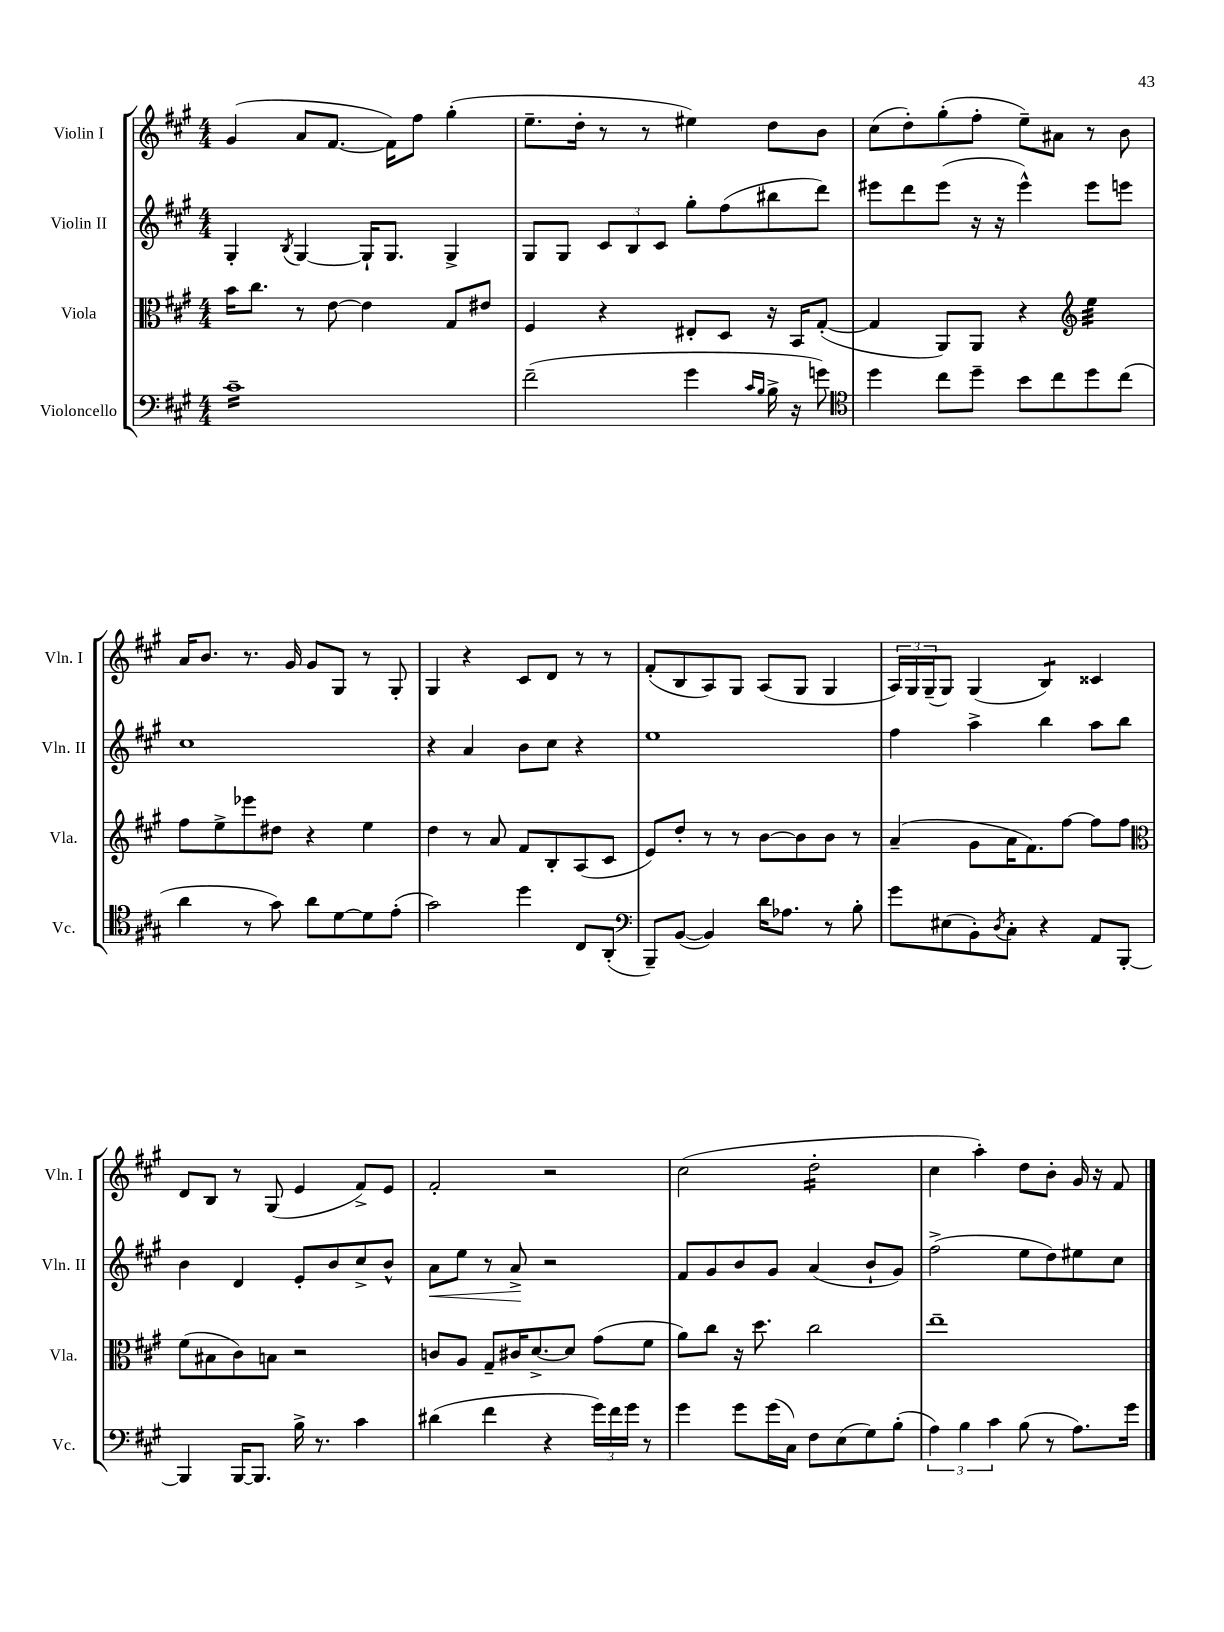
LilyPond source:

<<
\new StaffGroup <<
\new Staff = "s0" \with { instrumentName = "Violin I" shortInstrumentName = "Vln. I" } {
    \clef treble \key a \major \numericTimeSignature \time 4/4
    gis'4( a'8 fis'8.~ fis'16) fis''8 gis''4-.( |
    e''8.-- d''16-. r8 r8 eis''4) d''8 b'8 |
    cis''8( d''8-.) gis''8-.( fis''8-. e''8--) ais'8 r8 b'8 |
    a'16 b'8. r8. gis'16 gis'8 gis8 r8 gis8-. |
    gis4 r4 cis'8 d'8 r8 r8 |
    fis'8-.( b8 a8) gis8 a8( gis8 gis4 |
    \tuplet 3/2 { a16) gis16 gis16--( } gis8) gis4( b4:8) cisis'4 |
    d'8 b8 r8 gis8( e'4 fis'8->) e'8 |
    fis'2-. r2 |
    cis''2( d''2:16-. |
    cis''4 a''4-.) d''8 b'8-. gis'16 r16 fis'8 \bar "|." |
}
\new Staff = "s1" \with { instrumentName = "Violin II" shortInstrumentName = "Vln. II" } {
    \clef treble \key a \major \numericTimeSignature \time 4/4
    gis4-. \acciaccatura { b8 } gis4~ gis16-! gis8. gis4-> |
    gis8 gis8 \tuplet 3/2 { cis'8 b8 cis'8 } gis''8-. fis''8( bis''8 d'''8) |
    eis'''8 d'''8 eis'''8( r16 r16 eis'''4-^) eis'''8 e'''8 |
    cis''1 |
    r4 a'4 b'8 cis''8 r4 |
    e''1 |
    fis''4 a''4-> b''4 a''8 b''8 |
    b'4 d'4 e'8-. b'8 cis''8-> b'8-^ |
    a'8\< e''8 r8 a'8->\! r2 |
    fis'8 gis'8 b'8 gis'8 a'4( b'8-! gis'8) |
    fis''2->( e''8 d''8) eis''8 cis''8 \bar "|." |
}
\new Staff = "s2" \with { instrumentName = "Viola" shortInstrumentName = "Vla." } {
    \clef alto \key a \major \numericTimeSignature \time 4/4
    b'16 cis''8. r8 e'8~ e'4 gis8 eis'8 |
    fis4 r4 eis8-. d8 r16 b,16 gis8~-.( |
    gis4 a,8) a,8 r4 \clef treble e''4:32 |
    fis''8 e''8-> ees'''8 dis''8 r4 e''4 |
    d''4 r8 a'8 fis'8 b8-. a8( cis'8 |
    e'8) d''8-. r8 r8 b'8~ b'8 b'8 r8 |
    a'4--( gis'8 a'16 fis'8.) fis''8~ fis''8 fis''8 |
    \clef alto fis'8( bis8 cis'8) b8 r2 |
    c'8 a8 gis8-- cis'16 d'8.~-> d'8 gis'8( fis'8 |
    a'8) cis''8 r16 d''8. cis''2 |
    e''1-- \bar "|." |
}
\new Staff = "s3" \with { instrumentName = "Violoncello" shortInstrumentName = "Vc." } {
    \clef bass \key a \major \numericTimeSignature \time 4/4
    cis'1:16-- |
    fis'2--( gis'4 \grace { cis'16 b16 } b16-> r16 g'8) |
    \clef tenor d''4 cis''8 d''8-- b'8 cis''8 d''8 cis''8( |
    a'4 r8 gis'8) a'8 d'8~ d'8 e'8-.( |
    gis'2) d''4 cis8 a,8-.( |
    \clef bass b,,8--) b,8~( b,4) d'16 aes8. r8 b8-. |
    gis'8 eis8( b,8-.) \acciaccatura { d8 } cis8-. r4 a,8 b,,8~-. |
    b,,4 b,,16~ b,,8. b16-> r8. cis'4 |
    dis'4( fis'4 r4 \tuplet 3/2 { gis'16) fis'16 gis'16 } r8 |
    gis'4 gis'8 gis'16( cis16) fis8 e8( gis8) b8-.( |
    \tuplet 3/2 { a4) b4 cis'4 } b8( r8 a8.) gis'16 \bar "|." |
}
>>
>>
\layout { \context { \Score \remove "Bar_number_engraver" } }
